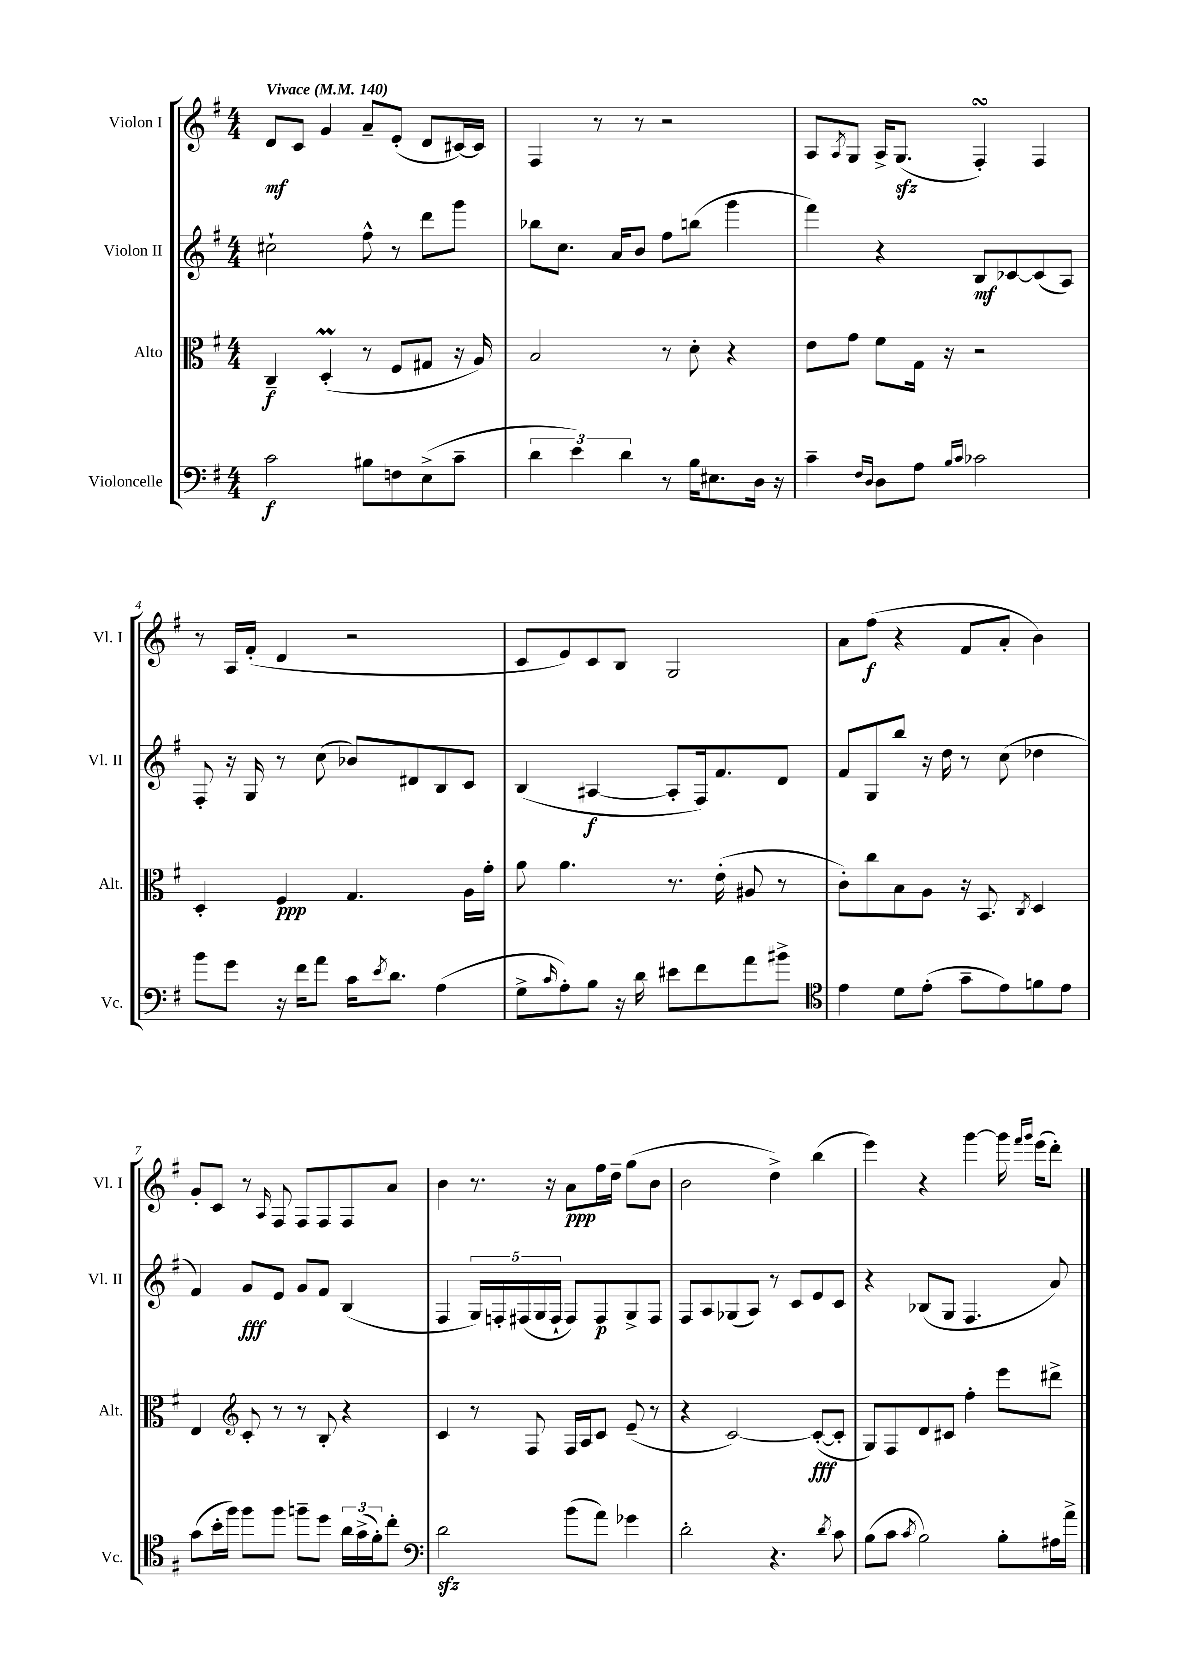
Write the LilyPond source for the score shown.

<<
\new StaffGroup <<
\new Staff = "s0" \with { instrumentName = "Violon I" shortInstrumentName = "Vl. I" } {
    \clef treble \key g \major \numericTimeSignature \time 4/4 \tempo "Vivace" 4 = 140
    d'8\mf c'8 g'4 a'8-- e'8-.( d'8 cis'16~) cis'16 |
    fis4 r8 r8 r2 |
    a8 \acciaccatura { a8 } g8 a16-> g8.\sfz( fis4-.\turn) fis4 |
    r8 a16 fis'16-.( d'4 r2 |
    c'8 e'8) c'8 b8 g2 |
    a'8 fis''8\f( r4 fis'8 a'8-. b'4) |
    g'8-. c'8 r8 \grace { a16 } fis8 fis8 fis8 fis8 a'8 |
    b'4 r8. r16 a'8\ppp fis''16 d''16-- g''8( b'8 |
    b'2 d''4->) b''4( |
    e'''4) r4 g'''4~ g'''16 \grace { fis'''16 g'''16 } e'''16( d'''8-.) \bar "|." |
}
\new Staff = "s1" \with { instrumentName = "Violon II" shortInstrumentName = "Vl. II" } {
    \clef treble \key g \major \numericTimeSignature \time 4/4
    cis''2-! fis''8-^ r8 d'''8 g'''8 |
    bes''8 c''8. a'16 b'8 fis''8 b''8( g'''4 |
    fis'''4) r4 b8\mf ces'8~ ces'8( a8) |
    fis8-. r16 g16 r8 c''8( bes'8) dis'8 b8 c'8 |
    b4( ais4~\f ais8-. fis16) fis'8. d'8 |
    fis'8 g8 b''8 r16 d''16 r8 c''8( des''4 |
    fis'4) g'8\fff e'8 g'8 fis'8 b4( |
    fis4 \tuplet 5/4 { g16) f16-. fis16( g16 fis16-! } fis8) fis8\p g8-> fis8 |
    fis8 a8 ges8( a8) r8 c'8 e'8 c'8 |
    r4 bes8( g8 fis4. a'8) \bar "|." |
}
\new Staff = "s2" \with { instrumentName = "Alto" shortInstrumentName = "Alt." } {
    \clef alto \key g \major \numericTimeSignature \time 4/4
    c4--\f d4-.\prall( r8 fis8 gis8 r16 a16) |
    b2 r8 d'8-. r4 |
    e'8 g'8 fis'8 g16 r16 r2 |
    d4-. fis4\ppp g4. a16 g'16-. |
    a'8 a'4. r8. e'16-.( ais8 r8 |
    c'8-.) c''8 b8 a8 r16 b,8. \acciaccatura { c8 } d4 |
    e4 \clef treble c'8-. r8 r8 b8-. r4 |
    c'4 r8 fis8 fis16 a16 c'8 e'8--( r8 |
    r4 c'2~) c'8~-.\fff( c'8-. |
    g8) fis8 d'8 cis'8 fis''4-. e'''8 dis'''8-> \bar "|." |
}
\new Staff = "s3" \with { instrumentName = "Violoncelle" shortInstrumentName = "Vc." } {
    \clef bass \key g \major \numericTimeSignature \time 4/4
    c'2\f bis8 f8 e8->( c'8-- |
    \tuplet 3/2 { d'4 e'4) d'4 } r8 b16 eis8. d16 r16 |
    c'4-- \grace { fis16 d16 } d8 a8 \grace { b16 c'16 } ces'2 |
    b'8 g'8 r16 fis'16 a'8 c'16 \acciaccatura { e'8 } d'8. a4( |
    g8-> \grace { c'16 } a8-.) b8 r16 d'16 eis'8 fis'8 a'8 bis'8-> |
    \clef tenor e'4 d'8 e'8-.( g'8-- e'8) f'8 e'8 |
    g'8( b'16-. fis''16) fis''8 fis''8 f''8-- d''8 \tuplet 3/2 { a'16 g'16->( fis'16-.) } c''8-. |
    \clef bass d'2\sfz b'8( a'8) ges'4 |
    d'2-. r4. \acciaccatura { d'8 } c'8 |
    b8( c'8 \acciaccatura { c'8 } b2) b8-. ais16 a'16-> \bar "|." |
}
>>
>>
